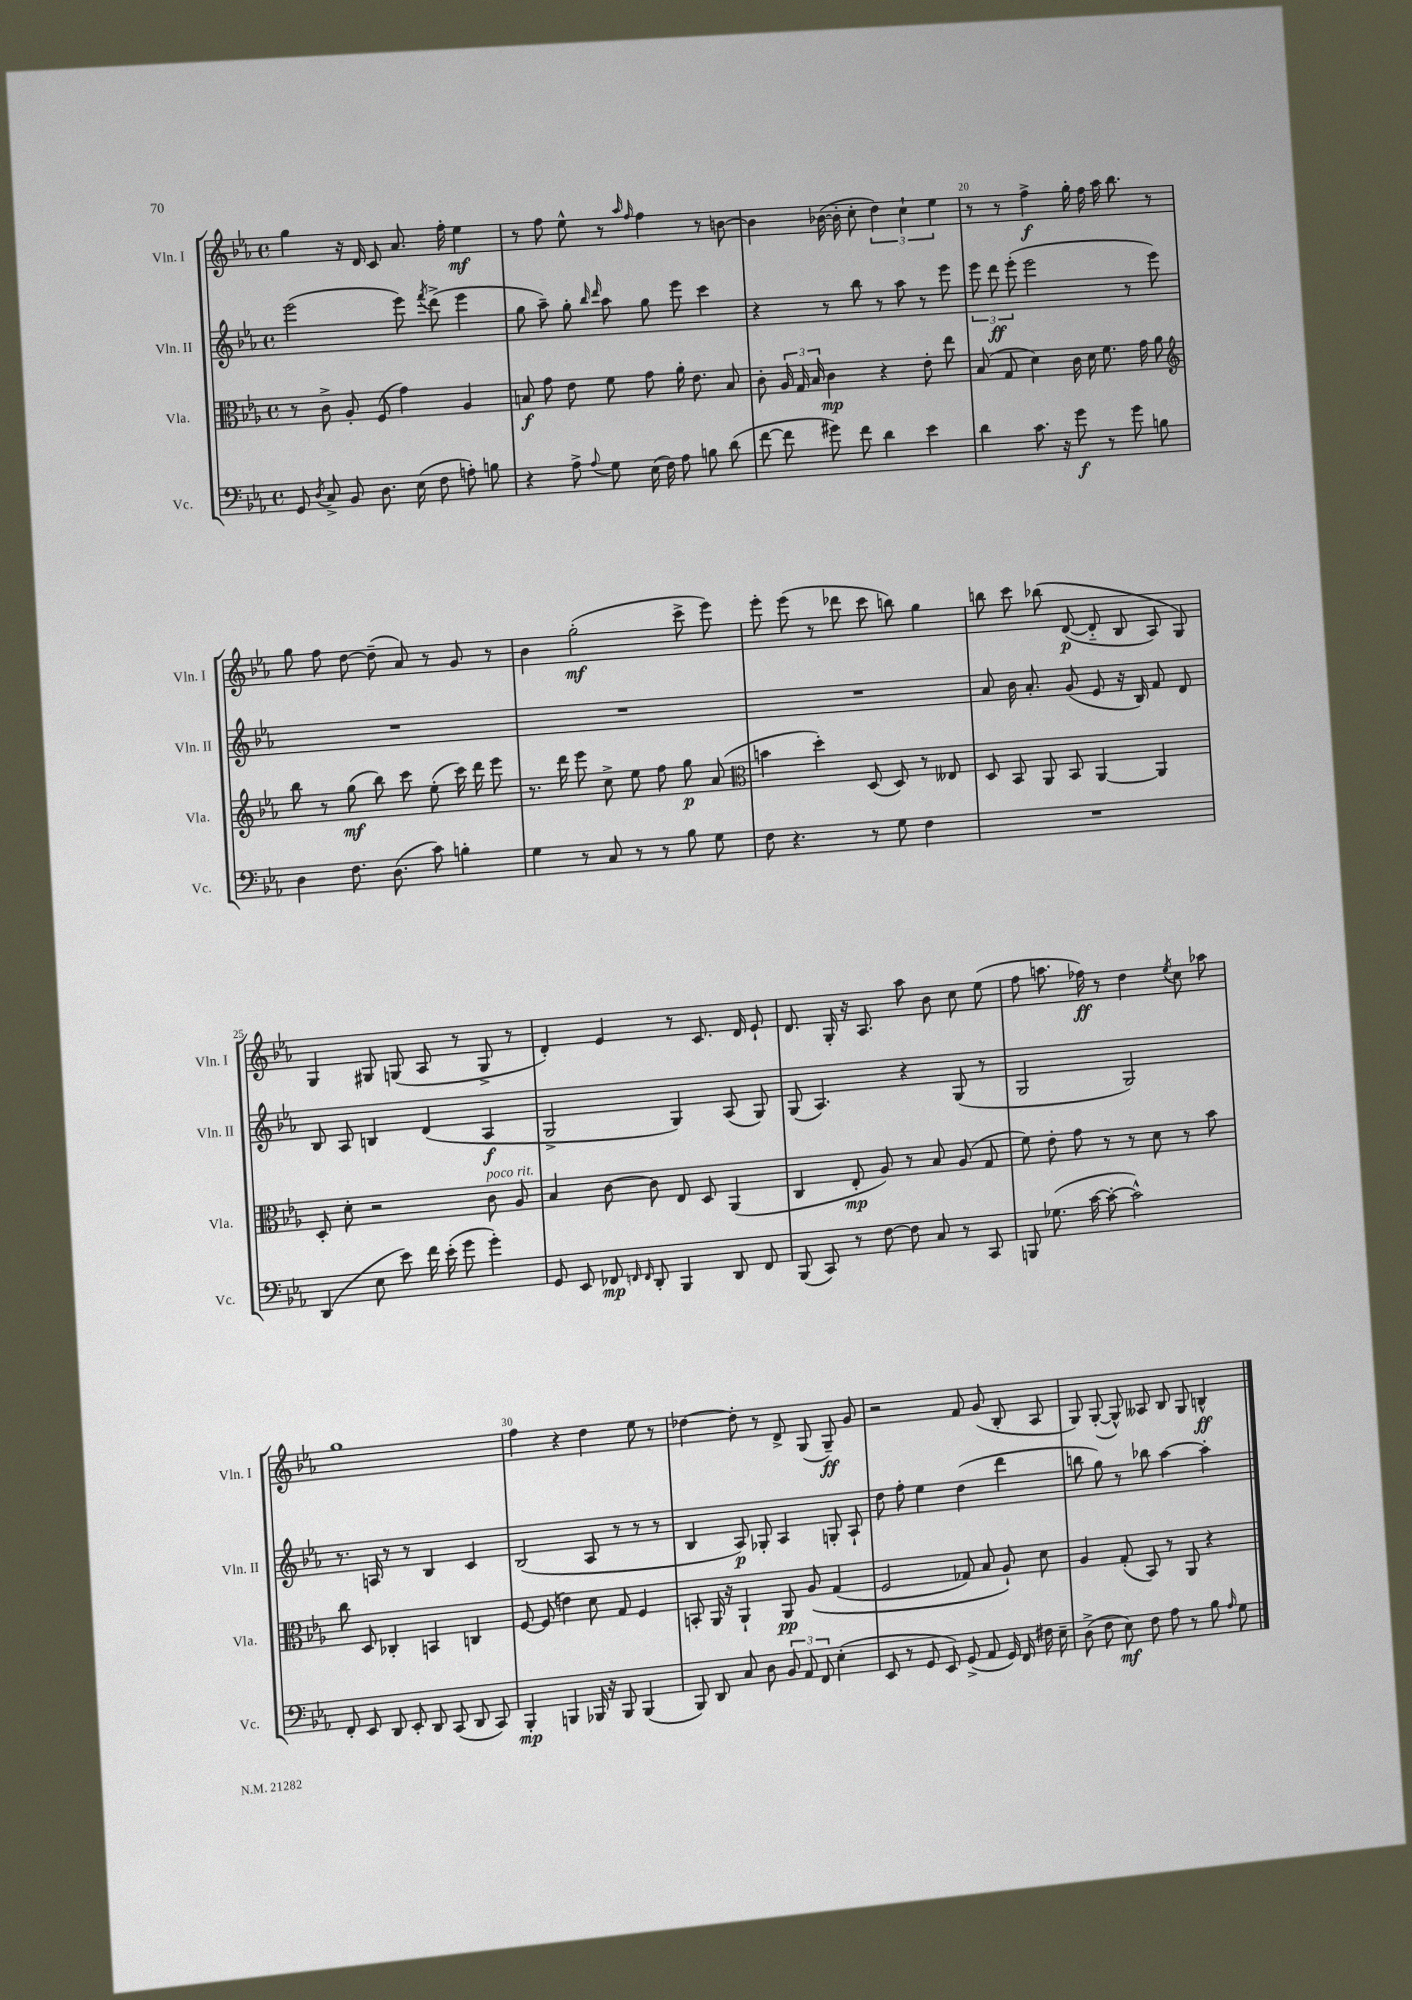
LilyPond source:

<<
\new StaffGroup <<
\new Staff = "s0" \with { instrumentName = "Vln. I" shortInstrumentName = "Vln. I" } {
    \clef treble \key ees \major \defaultTimeSignature \time 4/4
    \autoBeamOff g''4 r16 d'16 c'8 aes'8. f''16-. ees''4\mf |
    r8 f''8 ees''8-^ r8 \grace { aes''16 f''16 } f''4 r8 b'8~ |
    b'4 bes'16~( bes'16-. c''8-. \tuplet 3/2 { d''4) c''4-! ees''4 } |
    r8 r8 f''4->\f g''16-. f''16 aes''16 bes''8. r8 |
    g''8 f''8 d''8~ d''8--( aes'8) r8 g'8 r8 |
    bes'4 g''2-.\mf( c'''8-> ees'''8) |
    ees'''8-. ees'''8( r8 des'''8 c'''8 b''8) g''4 |
    b''8 c'''8 bes''8\( d'8~\p( d'8-_ bes8 aes8) g8\) |
    g4 gis8 g8( aes8 r8 g8-> r8 |
    d'4-.) ees'4 r8 c'8. d'16 ees'8-! |
    d'8. g16-. r16 aes8. aes''8 bes'8 c''8 ees''8( |
    f''8 a''8. fes''16\ff) r8 d''4 \acciaccatura { ees''8 } c''8 aes''8 |
    g''1 |
    f''4 r4 d''4 ees''8 r8 |
    des''4~ des''8-. r8 d'8-> g8( g8--\ff) g'8 |
    r2 f'8 g'8( bes8-. aes8 |
    g8) g8~-.( g8-^) aeses8 bes8 g8 b4-^\ff \bar "|." |
}
\new Staff = "s1" \with { instrumentName = "Vln. II" shortInstrumentName = "Vln. II" } {
    \clef treble \key ees \major \defaultTimeSignature \time 4/4
    \autoBeamOff ees'''2( ees'''8) \acciaccatura { f'''8 } d'''8->( ees'''4 |
    g''8 aes''8--) g''8-. \grace { bes''16 d'''16 } aes''8 g''8 ees'''8 c'''4 |
    r4 r8 bes''8 r8 aes''8 r8 ees'''8 |
    \tuplet 3/2 { ees'''8 d'''8\ff ees'''8-.( } ees'''2 r8 ees'''8) |
    R1 |
    R1 |
    R1 |
    aes'8 bes'16 aes'8.-. g'8( ees'8 r16 bes16) f'8 d'8 |
    bes8 aes8 b4 d'4( aes4\f |
    g2-> g4) aes8( g8) |
    g8( aes4.) r4 g8( r8 |
    g2 g2) |
    r8. a16 r8 r8 bes4 c'4 |
    bes2( aes8 r8 r8 r8 |
    bes4 aes8\p) ges8-. aes4 g8-. aes8-! |
    d''8 f''8-. ees''4 d''4( d'''4 |
    b''8 g''8) r8 bes''8 aes''4~ aes''4-. \bar "|." |
}
\new Staff = "s2" \with { instrumentName = "Vla." shortInstrumentName = "Vla." } {
    \clef alto \key ees \major \defaultTimeSignature \time 4/4
    \autoBeamOff r8 c'8-> aes8-. f8( g'4) aes4 |
    b8\f g'8 ees'8 f'8 g'8 aes'16-. ees'8. b8 |
    c'8-. \tuplet 3/2 { aes16 g16 bes16 } c'4\mp r4 ees'8-. ees''8 |
    bes8( g8 d'4) c'16 d'16 f'8. g'16 aes'8 |
    \clef treble bes''8 r8 g''8\mf( bes''8) c'''8 ees''8-.( c'''16) d'''16 ees'''8 |
    r8. d'''16 ees'''8 c''8-> ees''8 f''8 g''8\p aes'8( |
    \clef alto b'4 d''4-.) d8( d8) r8 eeses8 |
    d8 bes,8 aes,8 bes,8 aes,4~ aes,4 |
    d8-. d'8-. r2 c'8^\markup { \italic "poco rit." } aes8 |
    bes4 c'8~ c'8 ees8 d8 aes,4( |
    c4 ees8-.\mp aes8) r8 bes8 aes8( g8 |
    f'8) ees'8-. g'8 r8 r8 d'8 r8 bes'8 |
    c''8 d8 ces4-. b,4 c4 |
    f8~ f8( e'4) d'8 g8 f4 |
    b,8-. aes,16 r16 aes,4-! aes,8\pp aes8\( g4( |
    f2 ges8) bes8 aes8-!\) d'8 |
    aes4 g8-.( bes,8) r8 aes,8 r4 \bar "|." |
}
\new Staff = "s3" \with { instrumentName = "Vc." shortInstrumentName = "Vc." } {
    \clef bass \key ees \major \defaultTimeSignature \time 4/4
    \autoBeamOff g,8 \acciaccatura { d8 } c8-> bes,8 d8. ees16( f8 a8-.) b8 |
    r4 aes8-> \appoggiatura { aes8 } g8 ees16( f16) aes8 b8 d'8( |
    f'8~ f'8 gis'8) f'8 d'4 ees'4 |
    d'4 c'8. r16 g'8\f r8 g'8 b8 |
    d4 f8. d8.( c'8) b4-. |
    g4 r8 c8 r8 r8 bes8 g8 |
    f8 r4. r8 g8 f4 |
    R1 |
    d,4( ees8 ees'8) f'16 ees'16-.( g'8 g'4-.) |
    g,8 ees,8 fes,8\mp \grace { f,16 f,16 } d,8-. bes,,4 d,8 f,8 |
    bes,,8( c,8) r8 f8~ f8 c8 r8 c,8 |
    b,,8 ges8.( c'16~ c'8~-. c'2-^) |
    f,8-. ees,8 d,8 ees,8-. d,8 c,8( d,8 c,8) |
    bes,,4-.\mp b,,4 bes,,16 r16 bes,,8 bes,,4( |
    bes,,8) d,8 c8 d8 \tuplet 3/2 { bes,8 aes,8 f,8 } ees4-.( |
    ees,8 r8 g,8 ees,8) g,8->( aes,8 g,16) f,16 fis16 ees16-- |
    d8->( f8 ees8\mf) f8 aes8 r8 bes8 \grace { aes16 } g8 \bar "|." |
}
>>
>>
\layout { \context { \Score currentBarNumber = #17 \override BarNumber.break-visibility = ##(#f #t #t) barNumberVisibility = #(every-nth-bar-number-visible 5) } }
